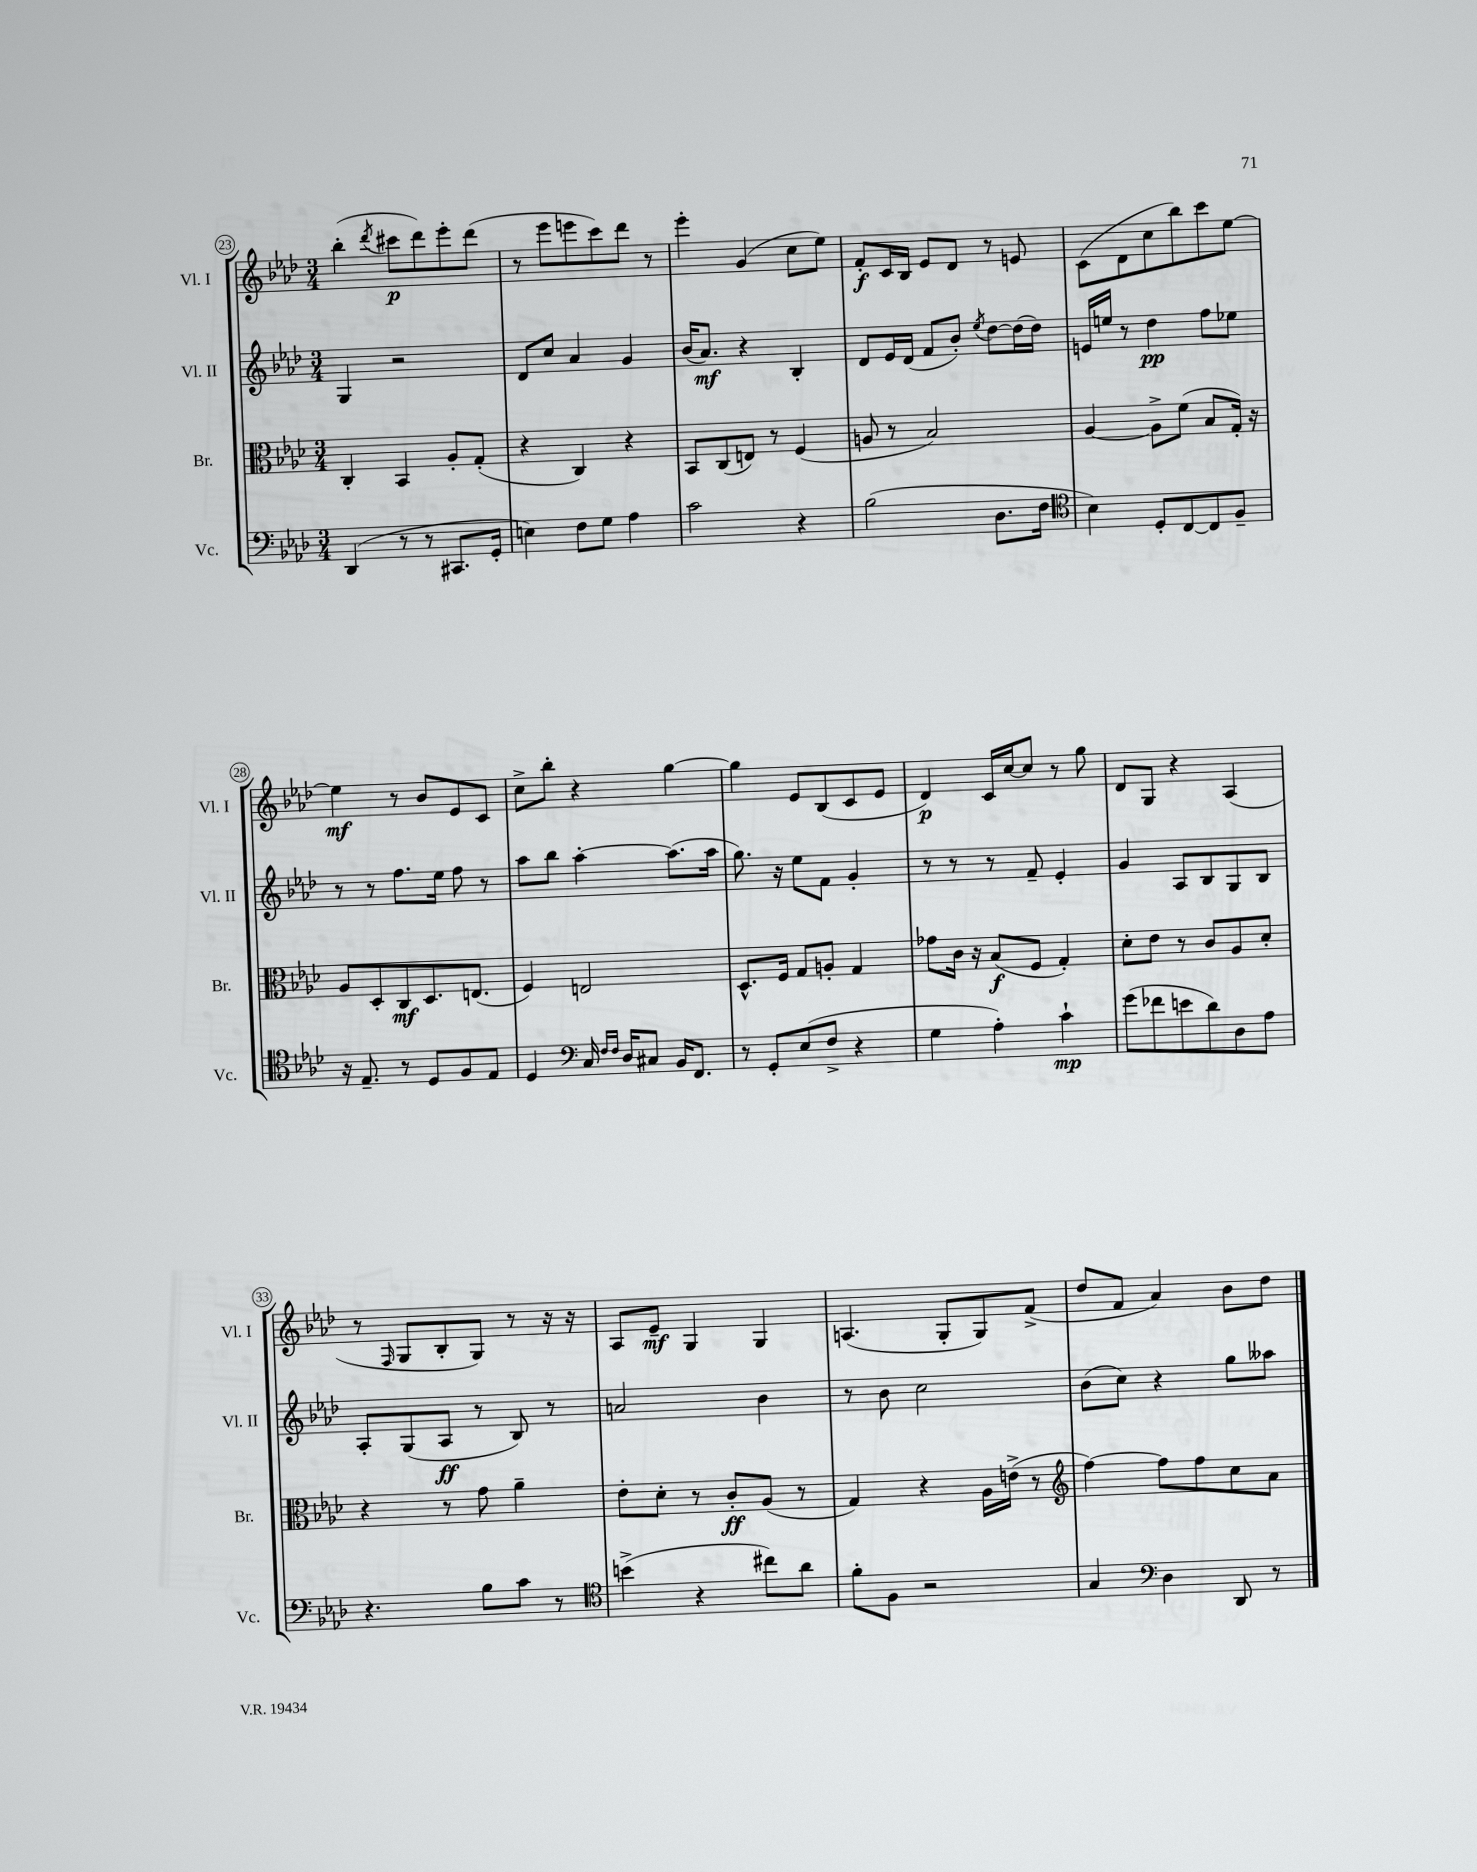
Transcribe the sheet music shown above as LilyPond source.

<<
\new StaffGroup <<
\new Staff = "s0" \with { instrumentName = "Vl. I" shortInstrumentName = "Vl. I" } {
    \clef treble \key aes \major \numericTimeSignature \time 3/4
    bes''4-.( \acciaccatura { des'''8 } cis'''8\p des'''8) ees'''8-. des'''8( |
    r8 ees'''8 e'''8 c'''8) des'''8 r8 |
    ees'''4-. g'4( c''8 ees''8) |
    f'8-.\f c'16 bes16 ees'8 des'8 r8 e'8 |
    c'8( des'8 c''8 bes''8) c'''8 ees''8~ |
    ees''4\mf r8 bes'8 ees'8 c'8 |
    c''8-> bes''8-. r4 g''4~ |
    g''4 ees'8 bes8( c'8 ees'8 |
    des'4\p) c'16 c''16~ c''8 r8 g''8 |
    des'8 g8 r4 aes4( |
    r8 \grace { f16 } g8 bes8-. g8) r8 r16 r16 |
    aes8 ees'8--\mf g4 g4 |
    a4.( g8-. g8) f'8->( |
    des''8 f'8 aes'4) bes'8 des''8 \bar "|." |
}
\new Staff = "s1" \with { instrumentName = "Vl. II" shortInstrumentName = "Vl. II" } {
    \clef treble \key aes \major \numericTimeSignature \time 3/4
    g4 r2 |
    des'8 c''8 aes'4 g'4 |
    bes'16( aes'8.\mf) r4 bes4-. |
    des'8 ees'16 des'16( f'8 bes'8-.) \acciaccatura { ees''8 } des''8~ des''16( des''16) |
    e'16 e''16 r8 des''4\pp f''8 ees''8 |
    r8 r8 f''8. ees''16 f''8 r8 |
    aes''8 bes''8 aes''4~-. aes''8.( aes''16 |
    g''8.) r16 ees''8 f'8 g'4-. |
    r8 r8 r8 f'8-- ees'4-. |
    g'4 aes8 bes8 g8 bes8 |
    aes8-. g8( aes8\ff r8 bes8) r8 |
    a'2 bes'4 |
    r8 bes'8 c''2 |
    bes'8( c''8) r4 g''8 aeses''8 \bar "|." |
}
\new Staff = "s2" \with { instrumentName = "Br." shortInstrumentName = "Br." } {
    \clef alto \key aes \major \numericTimeSignature \time 3/4
    c4-. bes,4 aes8-. g8-.( |
    r4 c4) r4 |
    bes,8 c8( e8) r8 f4( |
    a8 r8 bes2) |
    aes4~ aes8-> f'8( bes8 g16-.) r16 |
    aes8 des8-. c8\mf des8. e8.( |
    f4) e2 |
    des8.-^ f16 g8 a8-. g4 |
    ges'8 c'16 r16 bes8\f( f8 g4-.) |
    des'8-. ees'8 r8 c'8 aes8 des'8-. |
    r4 r8 g'8 aes'4-- |
    ees'8-. des'8-. r8 c'8-.\ff aes8( r8 |
    g4) r4 aes16 e'16->( r8 |
    \clef treble f''4~) f''8 f''8 c''8 aes'8 \bar "|." |
}
\new Staff = "s3" \with { instrumentName = "Vc." shortInstrumentName = "Vc." } {
    \clef bass \key aes \major \numericTimeSignature \time 3/4
    des,4( r8 r8 cis,8. g,16-. |
    e4) f8 g8 aes4 |
    c'2 r4 |
    bes2( des8. f16 |
    \clef tenor bes4) des8-. c8~ c8 f8-- |
    r16 ees8.-- r8 des8 f8 ees8 |
    des4 \clef bass c16 \grace { f16 f16 } des16 cis8 bes,16 f,8. |
    r8 g,8-. ees8( f8-> r4 |
    g4 aes4-.) c'4-!\mp |
    g'8( fes'8 e'8 des'8) des8 aes8 |
    r4. bes8 c'8 r8 |
    \clef tenor b'4->( r4 cis''8) aes'8 |
    f'8-. f8 r2 |
    g4 \clef bass des4 des,8 r8 \bar "|." |
}
>>
>>
\layout { \context { \Score currentBarNumber = #23 \override BarNumber.stencil = #(make-stencil-circler 0.1 0.3 ly:text-interface::print) } }
